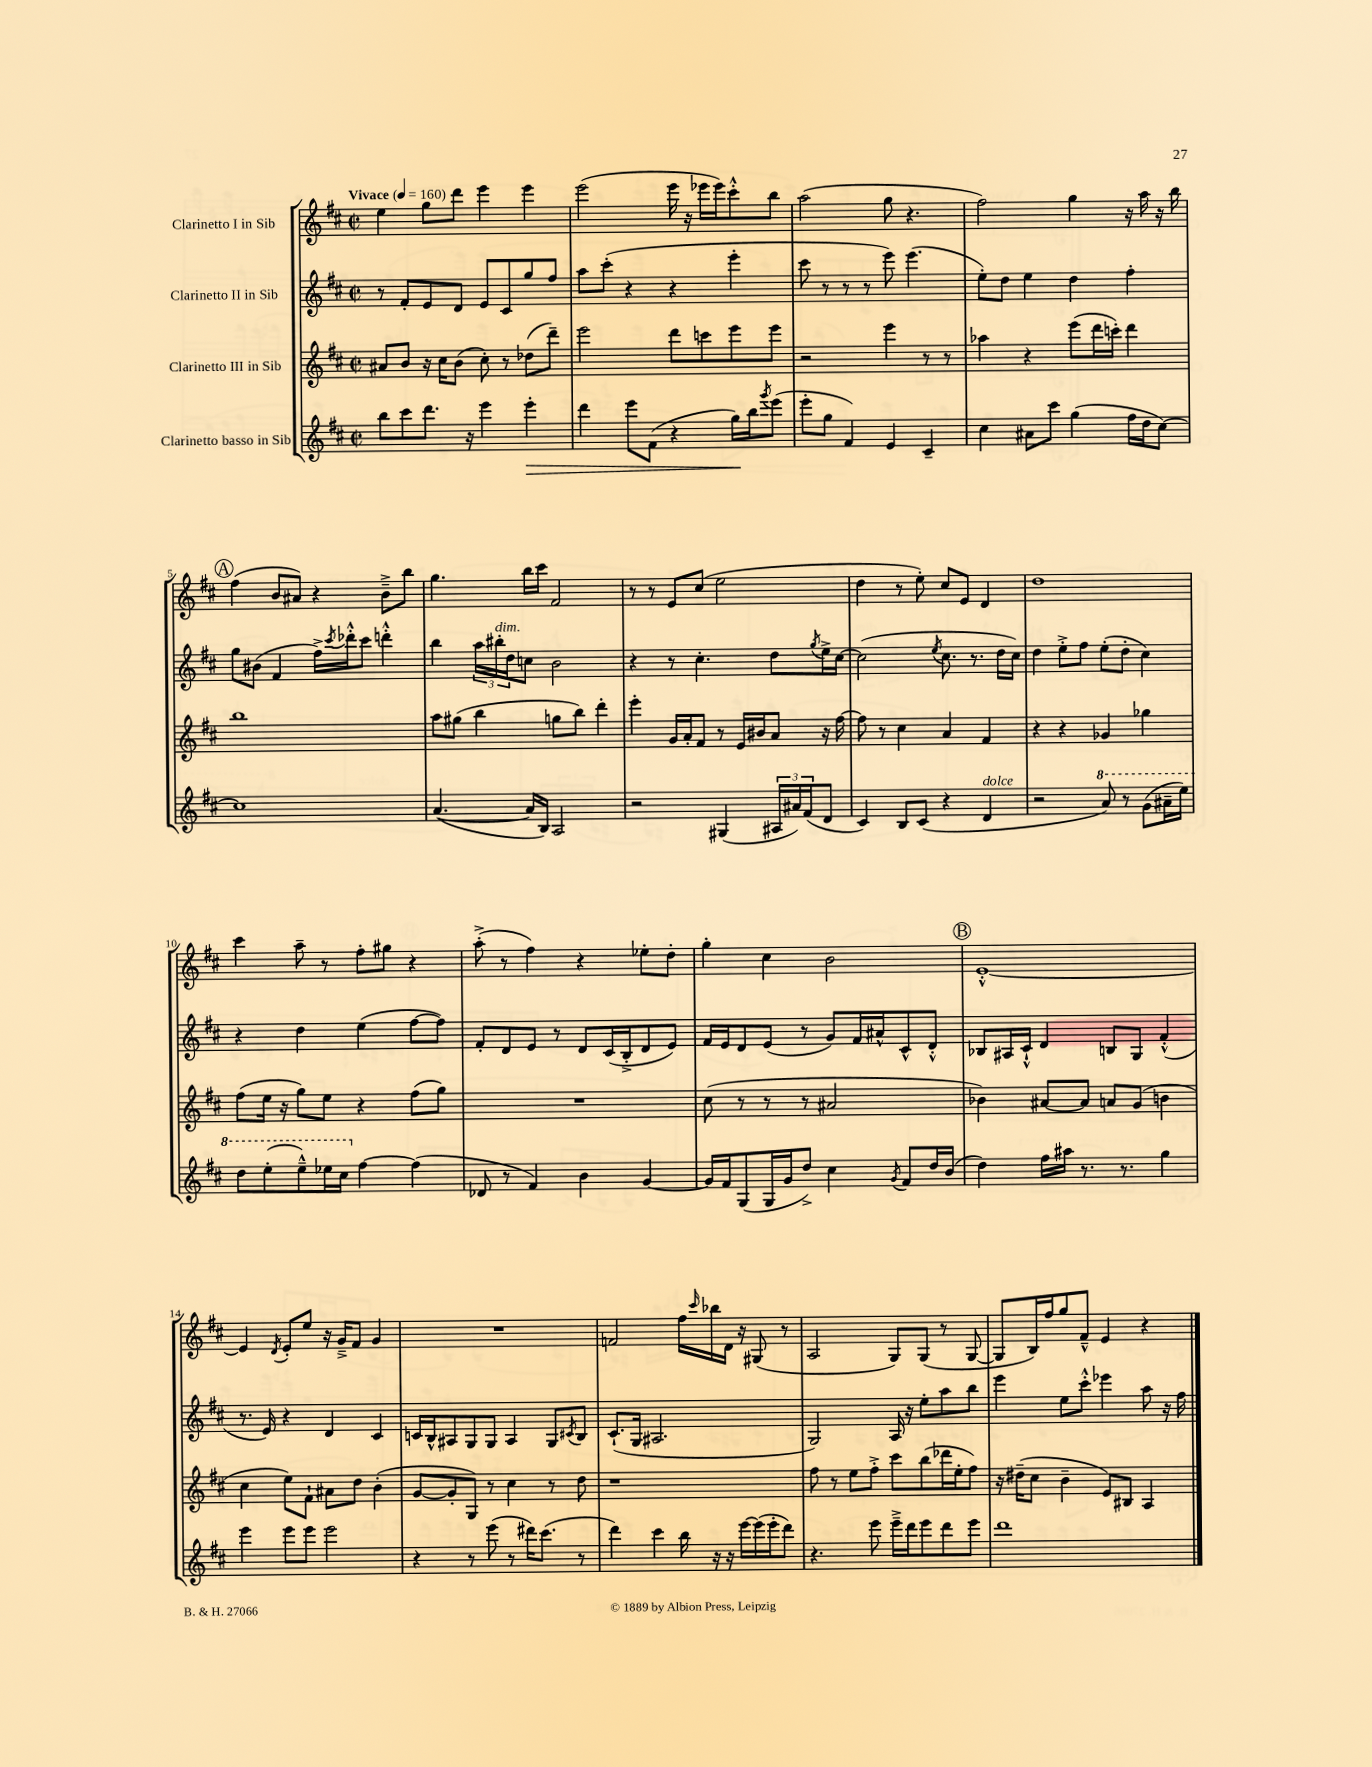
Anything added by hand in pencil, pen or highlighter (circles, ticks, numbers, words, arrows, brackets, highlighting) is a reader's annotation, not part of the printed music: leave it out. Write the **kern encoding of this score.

**kern	**dynam	**kern	**kern	**kern
*part4	*part4	*part3	*part2	*part1
*staff4	*staff4	*staff3	*staff2	*staff1
*I"Clarinetto basso in Sib	*	*I"Clarinetto III in Sib	*I"Clarinetto II in Sib	*I"Clarinetto I in Sib
*clefG2	*	*clefG2	*clefG2	*clefG2
*k[f#c#]	*	*k[f#c#]	*k[f#c#]	*k[f#c#]
*M2/2	*	*M2/2	*M2/2	*M2/2
*met(c|)	*	*met(c|)	*met(c|)	*met(c|)
*MM160	*	*MM160	*MM160	*MM160
=1	=1	=1	=1	=1
!	!	!	!	!LO:TX:a:B:t=Vivace
8bb\L	.	8a#X/L	8r	4ee\
8ccc#\	.	8b/J	8f#'/L	.
8.ddd\J	.	16r	8e/	8gg\L
.	.	16cc#\KL	.	.
.	.	(8b\J	8d/J	8ddd\J
16r	.	.	.	.
4eee\	.	8cc#'\)	8e/L	4eee\
.	.	8r	8c#/	.
!	!LO:HP:b	!	!	!
4eee'\	>	(8dd-X\L	8gg/	4eee\
.	.	8ddd~\J)	8ff#/J	.
=2	=2	=2	=2	=2
4ddd\	.	2eee\	8aa\L	(2eee\
.	.	.	(8ccc#'\J	.
8eee\L	.	.	4r	.
(8f#\J	.	.	.	.
4r	.	8ddd\L	4r	16eee\
.	.	.	.	16r
.	.	8cccn\	.	16eee-X\LL
.	.	.	.	16eee-\J)
16gg\LL)	.	8eee\	4eee'\	8ccc#'^^\
16bb\J	]	.	.	.
8qggg/	.	.	.	.
(8eee\J	.	8eee\J	.	8bb\J
=3	=3	=3	=3	=3
8eee'\L	.	2r	8ccc#\	(2aa\
8gg\J	.	.	8r	.
4f#/)	.	.	8r	.
.	.	.	8r	.
4e/	.	4eee\	8eee\)	8gg\
.	.	.	(4.eee\	4.r
4c#~/	.	8r	.	.
.	.	8r	.	.
=4	=4	=4	=4	=4
4cc#\	.	4aa-X\	8ee'\L)	2ff#\)
.	.	.	8dd\J	.
8a#X\L	.	4r	4ee\	.
8ccc#\J	.	.	.	.
(4gg\	.	(8eee\L	4dd\	4gg\
.	.	16ddd\L	.	.
.	.	16cccn'\JJ)	.	.
16ff#\LL	.	4ddd\	4ff#'\	16r
16dd\J	.	.	.	16aa\
[8cc#\J)	.	.	.	16r
.	.	.	.	16bb\
!!LO:LB:g=z
!!LO:REH:place=s1:t=A
=5	=5	=5	=5	=5
1cc#]	.	1bb	8gg\L	(4ff#\
.	.	.	(8b#X\J	.
.	.	.	4f#/	8b/L
.	.	.	.	8a#X/J)
.	.	.	16ff#^\LL)	4r
.	.	.	8qccc#/	.
.	.	.	16ddd-X'^^\J	.
.	.	.	8ccc#\J	.
.	.	.	4dddn'^^\	8b~^\L
.	.	.	.	8bb\J
=6	=6	=6	=6	=6
([4.a/	.	8aa\L	4bb\	4.gg\
.	.	(8gg#X\J	.	.
.	.	4bb\	24aa\LL	.
!	!	!	!LO:TX:a:i:t=dim.	!
.	.	.	24bb#X'\	.
.	.	.	24dd\J	.
16a/LL]	.	.	8ccn\J	16bb\LL
16B/JJ)	.	.	.	16ccc#\JJ
2A/	.	8ggn\L	2b\	2f#/
.	.	8bb\J)	.	.
.	.	4ddd'\	.	.
=7	=7	=7	=7	=7
2r	.	4eee'\	4r	8r
.	.	.	.	8r
.	.	16g/LL	8r	8e/L
.	.	16a'/J	.	.
.	.	8f#/J	4.cc#'\	(8cc#/J
(4G#X/	.	8r	.	2ee\
.	.	16e/LL	.	.
.	.	16b#X/J	.	.
24A#X/LL	.	8a/J	8dd\L	.
24a#X/)	.	.	.	.
(24f#/J	.	.	.	.
.	.	.	8qgg/	.
8d/J	.	16r	16ee^\L	.
.	.	[16ff#\	[16cc#\JJ	.
=8	=8	=8	=8	=8
4c#/)	.	8ff#\]	(2cc#\]	4dd\
.	.	8r	.	.
8B/L	.	4cc#\	.	8r
(8c#/J	.	.	.	8ee'\)
.	.	.	8qee/	.
4r	.	4a/	8.cc#\	8cc#/L
.	.	.	.	8e/J
.	.	.	8.r	.
!LO:TX:a:i:t=dolce	!	!	!	!
4d/	.	4f#/	.	4d/
.	.	.	16dd\LL	.
.	.	.	16cc#\JJ)	.
=9	=9	=9	=9	=9
2r	.	4r	4dd\	1dd
.	.	4r	8ee'^\L	.
.	.	.	8ff#\J	.
*8va	*	*	*	*
8aa/)	.	4g-X/	(8ee'\L	.
8r	.	.	8dd'\J	.
(8gg\L	.	4gg-X\	4cc#\)	.
16aa#X~\L	.	.	.	.
16eee\JJ)	.	.	.	.
!!LO:LB:g=z
=10	=10	=10	=10	=10
8ddd\L	.	(8ff#\L	4r	4ccc#\
(8eee'\	.	16ee\Jk	.	.
.	.	16r	.	.
8eee~^^\)	.	8gg\L)	4dd\	8aa~\
16eee-X\L	.	8ee\J	.	8r
16ccc#\JJ	.	.	.	.
*X8va	*	*	*	*
[4ff#\	.	4r	(4ee\	8ff#'\L
.	.	.	.	8gg#X\J
(4ff#\]	.	(8ff#\L	[8ff#\L	4r
.	.	8gg\J)	8ff#\J])	.
=11	=11	=11	=11	=11
8d-X/	.	1r	8f#'/L	(8aa'^\
8r	.	.	8d/	8r
4f#/)	.	.	8e/J	4ff#\)
.	.	.	8r	.
4b\	.	.	8d/L	4r
.	.	.	(16c#/L	.
.	.	.	16B'^/J	.
[4g/	.	.	8d/	8ee-X'\L
.	.	.	8e/J)	8dd'\J
=12	=12	=12	=12	=12
16g/LL]	.	(8cc#\	16f#/LL	4gg'\
16f#/J	.	.	16e/J	.
(8G/	.	8r	8d/	.
16G/L	.	8r	(8e/J	4cc#\
16g/J	.	.	.	.
8dd^/J)	.	8r	8r	.
4cc#\	.	2a#X/	8g/L)	2b\
.	.	.	16f#/L	.
.	.	.	16a#X^^/J	.
8qg/	.	.	.	.
8f#/L	.	.	8c#^^/	.
16dd/L	.	.	8d'^^/J	.
(16b/JJ	.	.	.	.
!!LO:REH:place=s1:t=B
=13	=13	=13	=13	=13
4dd\)	.	4b-X\)	8B-X/L	[1e'^^
.	.	.	16A#X/L	.
.	.	.	16c#`^^/JJ	.
16ff#\LL	.	[8a#X/L	4d/	.
16aa#X\JJ	.	.	.	.
8.r	.	8a#/J]	.	.
.	.	8an/L	8Bn/L	.
8.r	.	.	.	.
.	.	(8g/J	8G/J	.
4gg\	.	4bn\	(4f#'^^/	.
!!LO:LB:g=z
=14	=14	=14	=14	=14
4eee\	.	4cc#\	8.r	4e/]
.	.	.	16e/)	.
.	.	.	.	8qd/
8eee\L	.	8ee\L)	4r	8e'/L
8eee\J	.	8f#`\J	.	8ee/J
2eee\	.	8a#X\L	4d/	16r
.	.	.	.	16g~^/KL
.	.	8dd\J	.	8f#/J
.	.	(4b'\	4c#/	4g/
=15	=15	=15	=15	=15
4r	.	[8g/L	16cn/LL	1r
.	.	.	16B^^/J	.
.	.	8g'/]	8A#X/	.
8r	.	8G/J)	8G/	.
(8eee\	.	8r	8G/J	.
8r	.	4cc#\	4A#/	.
16ddd#X\KL)	.	.	.	.
(8.ccc#\J	.	.	.	.
.	.	8r	8G/L	.
.	.	.	8qc#X/	.
8r	.	8dd\	8B/J	.
=16	=16	=16	=16	=16
4ddd\)	.	1r	(8.c#`/L	2fn/
.	.	.	16G/Jk	.
4ccc#\	.	.	2.A#X/	.
16bb\	.	.	.	16ff#\LL
.	.	.	.	16qqccc#/
16r	.	.	.	16bb-X\
16r	.	.	.	16d\JJ
[16eee\LL	.	.	.	16r
(16eee\]	.	.	.	(8G#X/
16eee'\J	.	.	.	.
8ddd\J)	.	.	.	8r
=17	=17	=17	=17	=17
4.r	.	8ff#\	2G/)	2A/
.	.	8r	.	.
.	.	8ee\L	.	.
8eee\	.	8ff#'^\J	.	.
16eee~^\LL	.	8ccc#\L	16A/	8G/L)
16ddd\J	.	.	16r	.
8eee\	.	(8bb\	8ee'\L	(8G/J
8ddd\	.	16ddd-X\L	8aa\	8r
.	.	16ee'\J	.	.
8eee\J	.	8ff#\J)	8bb\J	[8G/
=18	=18	=18	=18	=18
1ddd	.	16r	4eee\	8G/L]
.	.	(16dd#X~\KL	.	.
.	.	8cc#\J	.	16B/L)
.	.	.	.	16ff#/J
.	.	4b~\	8ee\L	8gg/
.	.	.	8ccc#'^^\J	8f#~^^/J
.	.	8e/L)	4eee-X\	4e/
.	.	8B#X/J	.	.
.	.	4A/	8aa\	4r
.	.	.	16r	.
.	.	.	16ff#\	.
==	==	==	==	==
*-	*-	*-	*-	*-
